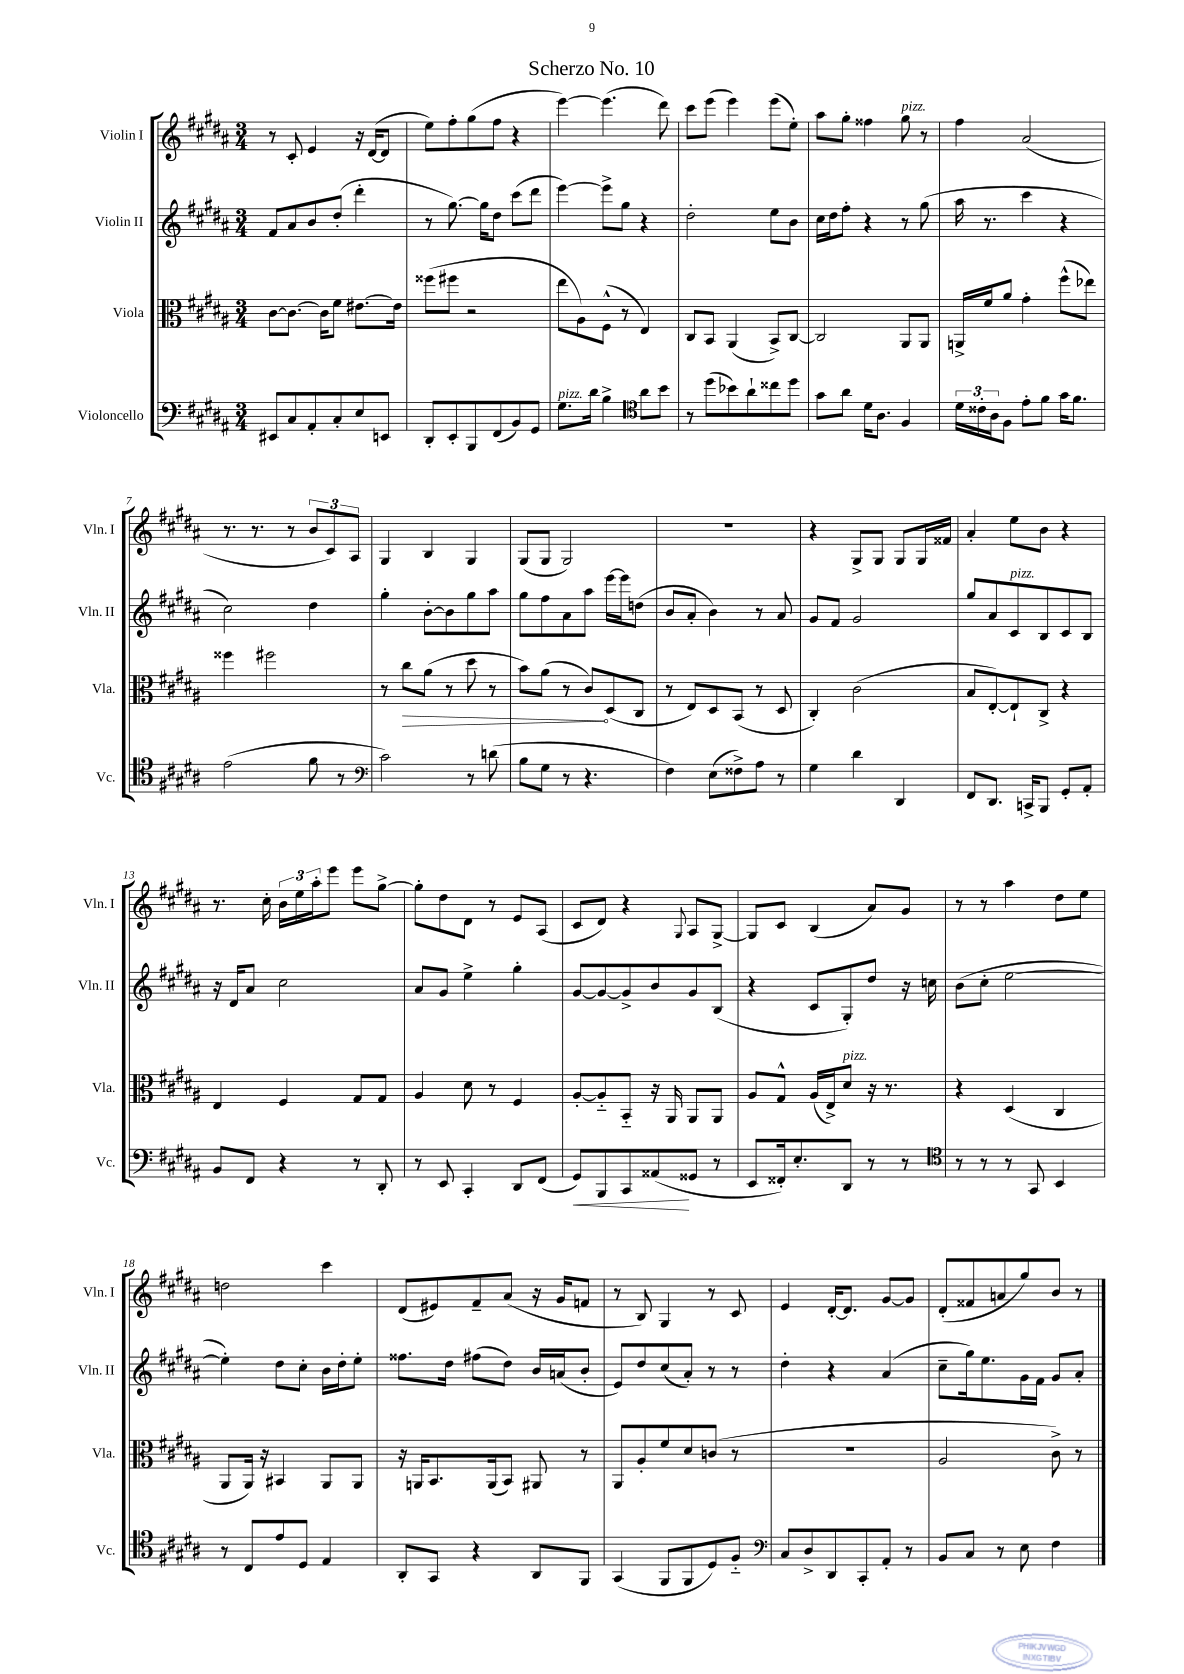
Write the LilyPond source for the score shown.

\header { title = "Scherzo No. 10" }
<<
\new StaffGroup <<
\new Staff = "s0" \with { instrumentName = "Violin I" shortInstrumentName = "Vln. I" } {
    \clef treble \key b \major \numericTimeSignature \time 3/4
    r8 cis'8-. e'4 r16 dis'16~( dis'8 |
    e''8) fis''8-. gis''8( fis''8 r4 |
    e'''4~) e'''4.( dis'''8) |
    cis'''8 e'''8( e'''4) e'''8( e''8-.) |
    ais''8 gis''8-. fisis''4 gis''8^\markup { \italic "pizz." } r8 |
    fis''4 ais'2( |
    r8. r8. r8 \tuplet 3/2 { b'8 cis'8) ais8 } |
    gis4 b4 gis4 |
    gis8( gis8 gis2) |
    R2. |
    r4 gis8-> gis8 gis8 gis16 fisis'16 |
    ais'4-. e''8 b'8 r4 |
    r8. cis''16-. \tuplet 3/2 { b'16 e''16 ais''16-. } e'''8 e'''8 gis''8~-> |
    gis''8-. dis''8 dis'8 r8 e'8 ais8( |
    cis'8 dis'8) r4 \appoggiatura { gis8 } ais8 gis8~-> |
    gis8 cis'8 b4( ais'8) gis'8 |
    r8 r8 ais''4 dis''8 e''8 |
    d''2 cis'''4 |
    dis'8( eis'8) fis'8-- ais'8( r16 gis'16 f'8 |
    r8 b8) gis4 r8 cis'8 |
    e'4 dis'16~-. dis'8. gis'8~ gis'8 |
    dis'8-.( fisis'8 a'8 gis''8) b'8 r8 \bar "|." |
}
\new Staff = "s1" \with { instrumentName = "Violin II" shortInstrumentName = "Vln. II" } {
    \clef treble \key b \major \numericTimeSignature \time 3/4
    fis'8 ais'8 b'8 dis''8-.( dis'''4-. |
    r8 gis''8.~) gis''16 dis''8 cis'''8( dis'''8 |
    e'''4~) e'''8-> gis''8 r4 |
    dis''2-. e''8 b'8 |
    cis''16 dis''16 fis''8-. r4 r8 gis''8( |
    ais''16 r8. cis'''4 r4 |
    cis''2) dis''4 |
    gis''4-. b'8~-. b'8 gis''8 ais''8 |
    gis''8 fis''8 ais'8 ais''8 e'''16~ e'''16 d''8( |
    b'8 ais'8-. b'4) r8 ais'8 |
    gis'8 fis'8 gis'2 |
    gis''8 ais'8 cis'8^\markup { \italic "pizz." } b8 cis'8 b8 |
    r16 dis'16 ais'8 cis''2 |
    ais'8 gis'8 e''4-> gis''4-. |
    gis'8~ gis'8~ gis'8-> b'8 gis'8 b8( |
    r4 cis'8 gis8-.) dis''8 r16 c''16 |
    b'8( cis''8-. e''2~ |
    e''4-.) dis''8 cis''8-. b'16 dis''16-. e''8-. |
    fisis''8. dis''16 fis''8( dis''8) b'16 a'16( b'8-. |
    e'8) dis''8 cis''8( ais'8-.) r8 r8 |
    dis''4-. r4 ais'4( |
    cis''8-- gis''16) e''8. gis'16 fis'16 gis'8 ais'8-. \bar "|." |
}
\new Staff = "s2" \with { instrumentName = "Viola" shortInstrumentName = "Vla." } {
    \clef alto \key b \major \numericTimeSignature \time 3/4
    cis'8~ cis'8.~ cis'16 fis'8 eis'8.~ eis'16 |
    fisis''8( fis''8 r2 |
    e''8 ais8) fis8-^( r8 e4) |
    cis8 b,8 ais,4( b,8->) cis8~ |
    cis2 ais,8 ais,8 |
    a,16-> fis'16 ais'8 gis'4-. fis''8-^( ees''8) |
    fisis''4 fis''2 |
    r8 \once \override Hairpin.circled-tip = ##t cis''8\> ais'8( r8 dis''8 r8 |
    b'8) ais'8( r8 cis'8\!) dis8( cis8 |
    r8 e8) dis8 b,8( r8 dis8 |
    cis4-.) cis'2( |
    b8 e8~-.) e8-! cis8-> r4 |
    e4 fis4 gis8 gis8 |
    ais4 dis'8 r8 fis4 |
    ais8~-. ais8-_ b,8-_ r16 ais,16 ais,8 ais,8 |
    ais8 gis8-^ ais16( e16->) dis'8^\markup { \italic "pizz." } r16 r8. |
    r4 dis4( cis4 |
    ais,8 ais,16) r16 bis,4 ais,8 ais,8 |
    r16 a,16 b,8. a,16( b,8) ais,8 r8 |
    ais,8 ais8-. fis'8 dis'8 c'8( r8 |
    R2. |
    ais2 cis'8->) r8 \bar "|." |
}
\new Staff = "s3" \with { instrumentName = "Violoncello" shortInstrumentName = "Vc." } {
    \clef bass \key b \major \numericTimeSignature \time 3/4
    eis,8 cis8 ais,8-. cis8-. e8 e,8 |
    dis,8-. e,8-. b,,8 fis,8( b,8) gis,8 |
    gis8.^\markup { \italic "pizz." } dis'16 b4-> \clef tenor ais'8 b'8 |
    r8 dis''8( bes'8) ais'8-! cisis''8 dis''8 |
    gis'8 ais'8 dis'16 ais8. fis4 |
    \tuplet 3/2 { dis'16 cisis'16-. ais16 } fis8 e'8-. fis'8 gis'16 fis'8. |
    e'2( fis'8 r8 |
    \clef bass cis'2) r8 d'8( |
    b8 gis8 r8 r4. |
    fis4) e8( fisis8->) ais8 r8 |
    gis4 dis'4 dis,4 |
    fis,8 dis,8. c,16-> b,,8 gis,8-. ais,8-. |
    b,8 fis,8 r4 r8 dis,8-. |
    r8 e,8 cis,4-. dis,8 fis,8( |
    gis,8\<) b,,8 cis,8 aisis,8\!( gisis,8 r8 |
    e,8 fisis,16-.) e8.-. dis,8 r8 r8 |
    \clef tenor r8 r8 r8 gis,8 b,4 |
    r8 cis8 e'8 dis8 e4 |
    ais,8-. gis,8 r4 ais,8 fis,8 |
    gis,4( fis,8 fis,8 dis8) fis8-_ |
    \clef bass cis8 dis8-> dis,8 cis,8-. ais,8-. r8 |
    b,8 cis8 r8 e8 fis4 \bar "|." |
}
>>
>>
